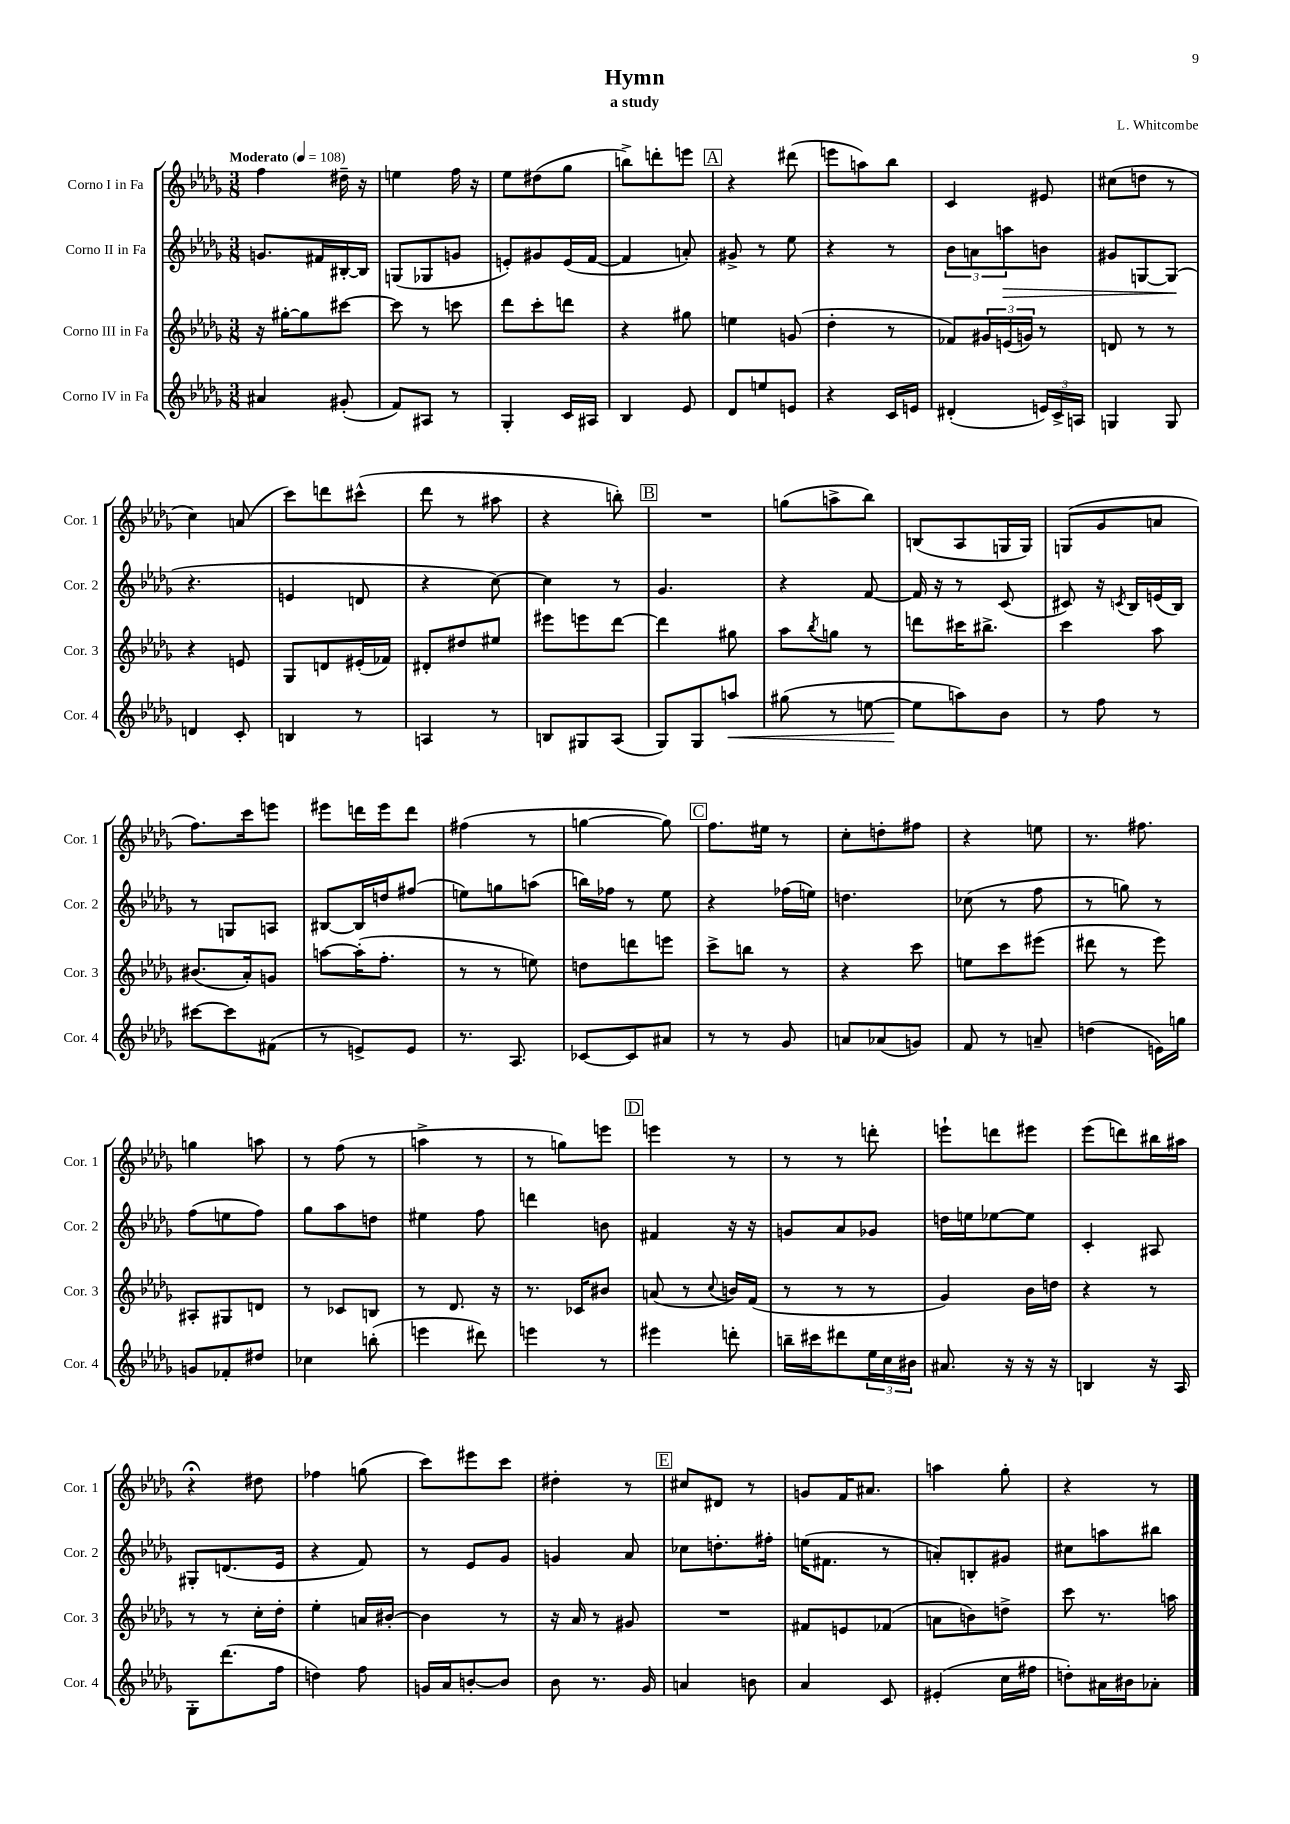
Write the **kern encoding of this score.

**kern	**kern	**kern	**kern
*staff4	*staff3	*staff2	*staff1
*clefG2	*clefG2	*clefG2	*clefG2
*k[b-e-a-d-g-]	*k[b-e-a-d-g-]	*k[b-e-a-d-g-]	*k[b-e-a-d-g-]
*M3/8	*M3/8	*M3/8	*M3/8
*MM108	*MM108	*MM108	*MM108
4a#/	16r	8.g/L	4ff\
.	[16gg#'\LK	.	.
.	8gg#\]	.	.
.	.	16f#/L	.
(8g#'/	[8ccc#\J	[16B#'/	16dd#~\
.	.	16B#/]JJ	16r
=	=	=	=
8f/L)	8ccc#\]	(8G/L	4ee\
8A#/J	8r	8G-/	.
8r	8ccc\	8g/J	16ff\
.	.	.	16r
=	=	=	=
4G-'/	8ddd-\L	8e'/L)	8ee-\L
.	8ccc'\	8g#/	(8dd#\
16c/LL	8ddd\J	(16e/L	8gg-\J
16A#/JJ	.	[16f/JJ	.
=	=	=	=
4B-/	4r	4f/]	8bb^\L)
.	.	.	8ddd'\
8e-/	8gg#\	8a'/)	8eee\J
=	=	=	=
8d-/L	4ee\	8g#^/	4r
8ee/	.	8r	.
8e/J	(8g/	8ee-\	(8ddd#\
=	=	=	=
4r	4dd-'\	4r	8eee\L
.	.	.	8aa\)
16c/LL	8r	8r	8bb-\J
16e/JJ	.	.	.
=	=	=	=
(4d#'/	8f-/L)	12b-\L	4c/
.	.	12a\	.
.	24g#/L	.	.
.	(24e/	12aa\	.
.	24g/JJ)	.	.
24e/LL)	8r	8b\J	8e#/
24c^/	.	.	.
24A/JJ	.	.	.
=	=	=	=
4G/	8d/	8g#/L	(8cc#\L
.	8r	[8G/	8dd\J
8G/	8r	(8G/]J	8r
=	=	=	=
4d/	4r	4.r	4cc\)
8c'/	8e/	.	(8a/
=	=	=	=
4B/	8G-/L	4e/	8ccc\L)
.	8d/	.	8ddd\
8r	(16e#'/L	8d/	(8ccc#^^\J
.	16f-/JJ)	.	.
=	=	=	=
4A/	8d#'/L	4r	8ddd-\
.	8dd#/	.	8r
8r	8ee#/J	[8cc\)	8aa#\
=	=	=	=
8B/L	8eee#\L	4cc\]	4r
8G#/	8eee\	.	.
(8A-/J	[8ddd-\J	8r	8bb'\)
=	=	=	=
8G-/L)	4ddd-\]	4.g-/	4.r
8G-/	.	.	.
8aa/J	8gg#\	.	.
=	=	=	=
(8gg#\	8aa-\L	4r	(8gg\L
.	8qbb-/	.	.
8r	8gg\J	.	8aa^\
[8ee\	8r	[8f/	8bb-\J)
=	=	=	=
8ee\]L	8ddd\L	16f/]	(8B/L
.	.	16r	.
8aa\)	16ccc#\K	8r	8A-/
.	8.bb#^\J	.	.
8b-\J	.	(8c/	16G/L
.	.	.	16G/JJ)
=	=	=	=
8r	4ccc\	8c#/)	(8G/L
8ff\	.	16r	8g-/
.	.	8qc/	.
.	.	16B-/LL	.
8r	8aa-\	(16e/	8a/J
.	.	16B-/JJ)	.
=	=	=	=
[8ccc#\L	(8.b#/L	8r	8.ff\L)
8ccc#\]	.	8G/L	.
.	16a-'/k)	.	16ccc\k
(8f#\J	8g/J	8A/J	8eee\J
=	=	=	=
8r	[8aa\L	[8B#/L	8eee#\L
8e^/L)	(16aa'\]K	16B#/]L	16ddd\L
.	8.ff'\J	16dd/J	16eee#\J
8e/J	.	(8ff#/J	8ddd\J
=	=	=	=
8.r	8r	8ee\L)	(4ff#\
.	8r	8gg\	.
8.A-/	.	.	.
.	8ee\)	(8aa\J	8r
=	=	=	=
[8c-/L	8dd\L	16bb\LL)	[4gg\
.	.	16ff-\JJ	.
8c-/]	8ddd\	8r	.
8a#/J	8eee\J	8ee-\	8gg\])
=	=	=	=
8r	8ccc^\L	4r	8.ff\L
8r	8bb\J	.	.
.	.	.	16ee#\Jk
8g-/	8r	(16ff-\LL	8r
.	.	16ee\JJ)	.
=	=	=	=
8a/L	4r	4.dd\	8cc'\L
(8a-/	.	.	8dd'\
8g/J)	8ccc\	.	8ff#\J
=	=	=	=
8f/	8ee\L	(8cc-\	4r
8r	8ccc\	8r	.
8a~/	(8eee#\J	8ff\	8ee\
=	=	=	=
(4dd\	8ddd#\	8r	8.r
.	8r	8gg\)	.
.	.	.	8.ff#\
16e\LL)	8eee-\)	8r	.
16gg\JJ	.	.	.
=	=	=	=
8g/L	8A#'/L	(8ff\L	4gg\
8f-'/	8G#/	8ee\	.
8dd#/J	8d/J	8ff\J)	8aa\
=	=	=	=
4cc-\	8r	8gg-\L	8r
.	8c-/L	8aa-\	(8ff\
(8bb'\	8B/J	8dd\J	8r
=	=	=	=
4eee\	8r	4ee#\	4aa^\
.	8.d-/	.	.
8ddd#\)	.	8ff\	8r
.	16r	.	.
=	=	=	=
4eee\	8.r	4ddd\	8r
.	.	.	8gg\L)
.	16c-/LK	.	.
8r	8b#/J	8b\	8eee\J
=	=	=	=
4eee#\	(8a/	4f#/	4eee\
.	8r	.	.
.	8qqcc/	.	.
8ddd'\	16b/LL)	16r	8r
.	(16f/JJ	16r	.
=	=	=	=
16bb~\LL	8r	8g/L	8r
16ccc#\J	.	.	.
8ddd#\	8r	8a-/	8r
24ee-\L	8r	8g-/J	8ddd'\
24cc\	.	.	.
24b#\JJ	.	.	.
=	=	=	=
8.a#/	4g-/)	16dd\LL	8eee`\L
.	.	16ee\J	.
.	.	[8ee-\	8ddd\
16r	.	.	.
16r	16b-\LL	8ee-\]J	8eee#\J
16r	16dd\JJ	.	.
=	=	=	=
4B/	4r	4c'/	(8eee-\L
.	.	.	8ddd\)
16r	8r	8A#/	16bb#\L
16A-/	.	.	16aa#\JJ
=	=	=	=
8G-'\L	8r	8G#'/L	4r;
(8.ddd-\	8r	(8.d/	.
.	16cc'\LL	.	8dd#\
16ff\Jk	16dd-'\JJ	16e-/Jk	.
=	=	=	=
4dd\)	4ee-'\	4r	4ff-\
8ff\	16a/LL	8f/)	(8gg\
.	[16b#'/JJ	.	.
=	=	=	=
16g/LL	4b#\]	8r	8ccc\L)
16a-/J	.	.	.
[8b'/	.	8e-/L	8eee#\
8b/]J	8r	8g-/J	8ccc\J
=	=	=	=
8b-\	16r	4g/	4dd#'\
.	16a-/	.	.
8.r	8r	.	.
.	8g#/	8a-/	8r
16g-/	.	.	.
=	=	=	=
4a/	4.r	8cc-\L	8cc#/L
.	.	8.dd'\	8d#/J
8b\	.	.	8r
.	.	16ff#'\Jk	.
=	=	=	=
4a-/	8f#/L	(16ee\LK	8g/L
.	.	8.f#\J	.
.	8e/	.	16f/K
.	.	.	8.a#/J
8c/	(8f-/J	8r	.
=	=	=	=
(4e#'/	8a\L	8a'/L)	4aa\
.	8b\)	8B'/	.
16cc\LL	8dd^\J	8g#/J	8gg-'\
16ff#\JJ	.	.	.
=	=	=	=
8dd'\L)	8ccc\	8cc#\L	4r
16a#\L	8.r	8aa\	.
16b#\J	.	.	.
8a-'\J	.	8bb#\J	8r
.	16aa\	.	.
==	==	==	==
*-	*-	*-	*-
